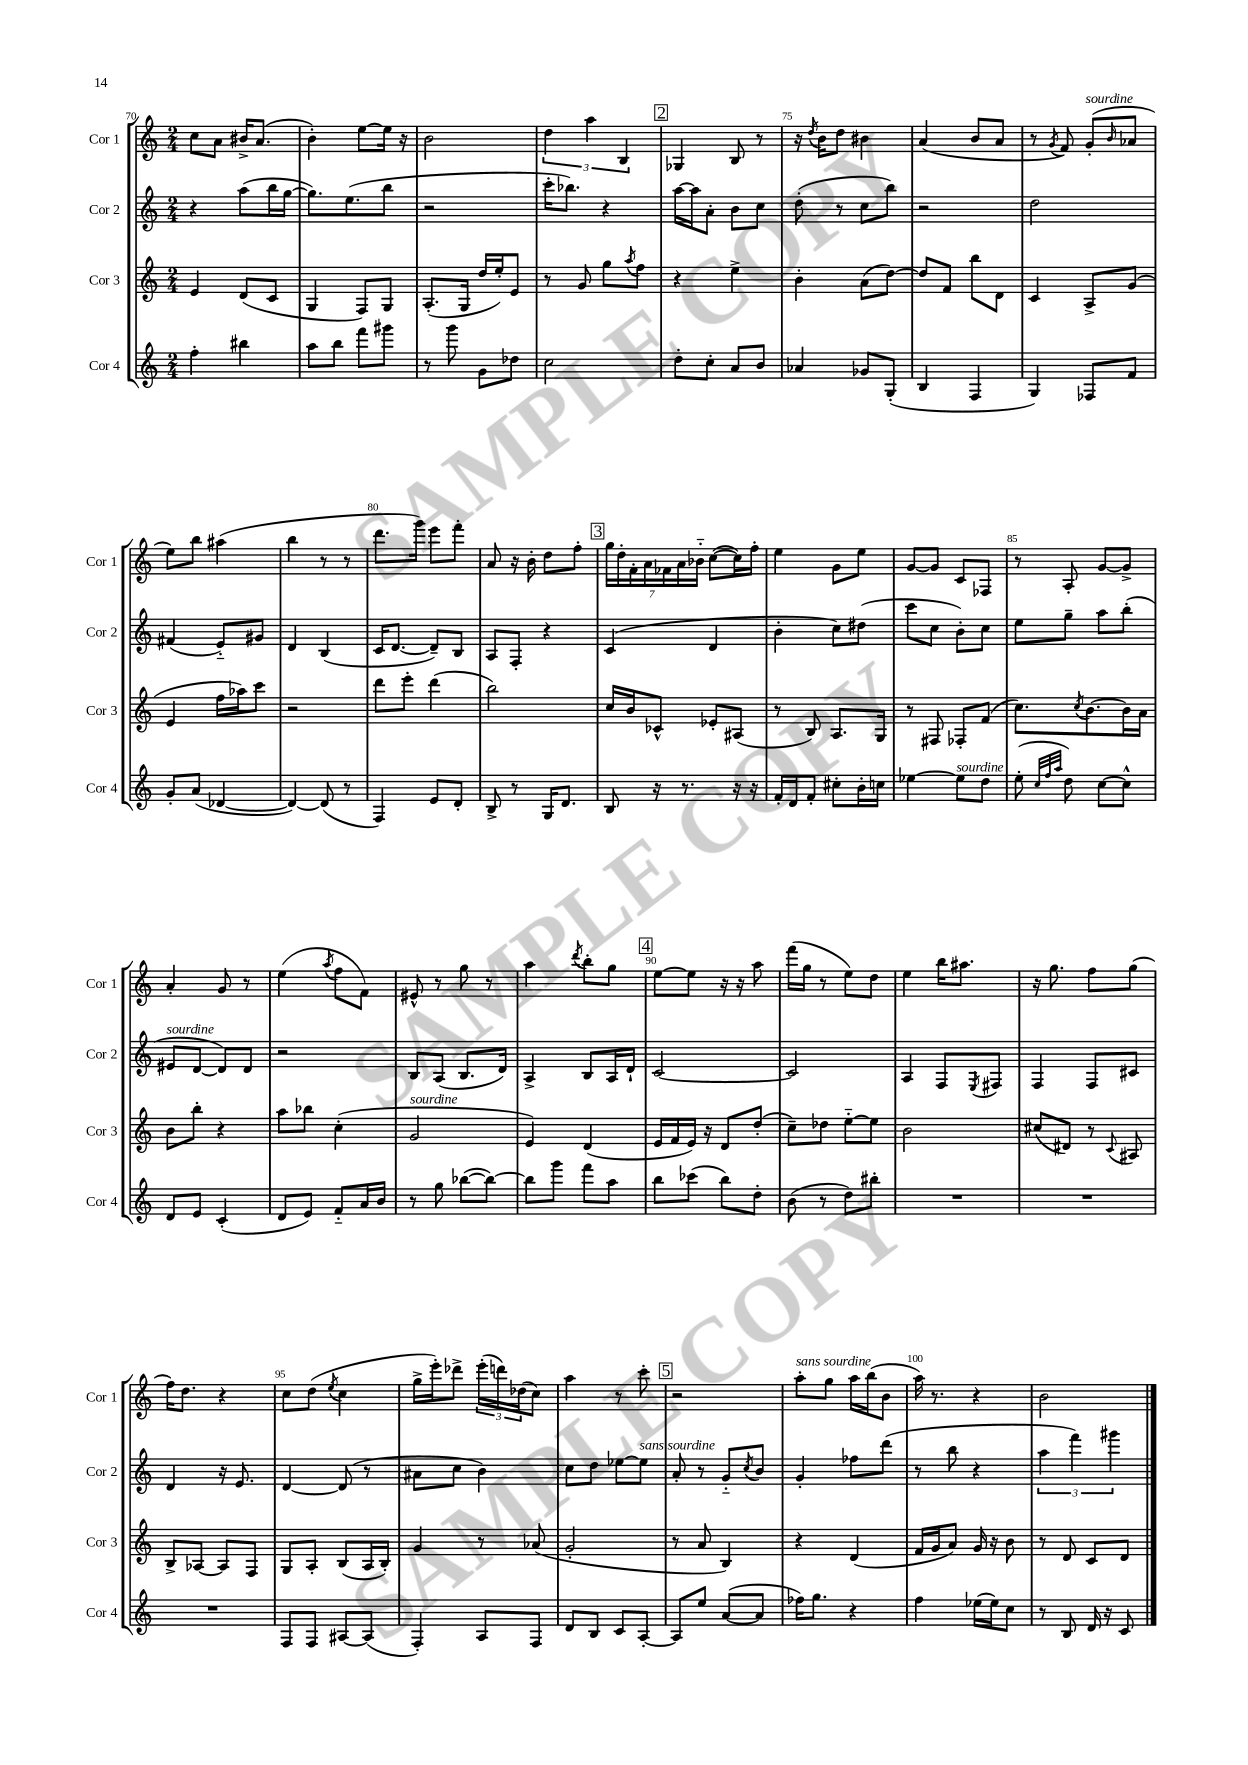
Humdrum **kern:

**kern	**kern	**kern	**kern
*staff4	*staff3	*staff2	*staff1
*clefG2	*clefG2	*clefG2	*clefG2
*k[]	*k[]	*k[]	*k[]
*M2/4	*M2/4	*M2/4	*M2/4
4ff'	4e	4r	8cc
.	.	.	8a
4bb#	(8d	(8aa	16b#^
.	.	.	(8.a
.	8c	16bb	.
.	.	[16gg	.
=	=	=	=
8aa	4G	8.gg])	4b')
8bb	.	.	.
.	.	(8.ee	.
8fff	8F)	.	[8ee
8ggg#	8G	8bb	16ee]
.	.	.	16r
=	=	=	=
8r	(8.A'	2r	2b
8ggg	.	.	.
.	16G	.	.
8g	16dd	.	.
.	16ee')	.	.
8dd-	8e	.	.
=	=	=	=
2cc	8r	16ccc'	6dd
.	.	8.bb-)	.
.	8g	.	.
.	.	.	6aa
.	8gg	4r	.
.	.	.	6B
.	8qaa	.	.
.	8ff	.	.
=	=	=	=
8dd'	4r	[16aa	4G-
.	.	16aa]	.
8cc'	.	8a'	.
8a	4ee^	8b	8B
8b	.	8cc	8r
=	=	=	=
4a-	4b'	(8dd'	16r
.	.	.	8qdd
.	.	.	16b
.	.	8r	8dd
8g-	(8a	8cc	4b#
(8G'	[8dd)	8bb)	.
=	=	=	=
4B	8dd]	2r	(4a
.	8f	.	.
4F	8bb	.	8b
.	8d	.	8a
=	=	=	=
4G)	4c	2dd	8r
.	.	.	8qg
.	.	.	8f)
8F-	8A^	.	(8g'
.	.	.	16qqb
8f	(8g	.	8a-
=	=	=	=
8g'	4e	(4f#	8ee)
(8a	.	.	8bb
[4d-	16ff	8e'~)	(4aa#
.	16aa-)	.	.
.	8ccc	8g#	.
=	=	=	=
4d-_)	2r	4d	4bb
(8d-]	.	(4B	8r
8r	.	.	8r
=	=	=	=
4F)	8ddd	16c	8.ddd
.	.	[8.d	.
.	8eee'	.	.
.	.	.	16ggg)
8e	(4ddd	8d~])	8eee
8d'	.	8B	8fff'
=	=	=	=
8B^	2bb)	8A	8a
8r	.	8F'	16r
.	.	.	16b'
16G	.	4r	8dd
8.d	.	.	.
.	.	.	8ff'
=	=	=	=
8B	16cc	(4c	28gg
.	.	.	28dd'
.	16b	.	.
.	.	.	28f'
.	.	.	28a
16r	8c-^^	.	.
.	.	.	28f-
.	.	.	28a
8.r	.	.	.
.	.	.	28b-'~
.	8e-'	4d	([8cc
16r	(8A#	.	16cc])
16r	.	.	16ff'
=	=	=	=
16f'	8r	4b'	4ee
16d	.	.	.
8f'	8B)	.	.
8cc#'	8.A	8cc)	8g
16b'	.	(8dd#	8ee
16cc	16G	.	.
=	=	=	=
[4ee-	8r	8ccc	[8g
.	8F#	8cc	8g]
8ee-]	8F-'	8b')	8c
8dd	(8f	8cc	8F-
=	=	=	=
(8ee'	8.cc)	8ee	8r
32qqcc	.	.	.
32qqff	.	.	.
32qqaa	.	.	.
8dd)	.	8gg~	8A'
.	8qcc	.	.
.	[8.b	.	.
[8cc	.	8aa	[8g
8cc^^]	16b]	(8bb'	8g^]
.	16a	.	.
=	=	=	=
8d	8b	8e#	4a'
8e	8bb'	[8d	.
(4c'	4r	8d])	8g
.	.	8d	8r
=	=	=	=
8d	8aa	2r	(4ee
8e)	8bb-	.	.
.	.	.	8qaa
8f'~	(4cc'	.	8ff
16a	.	.	8f)
16b	.	.	.
=	=	=	=
8r	2g	8B	8e#^^
8gg	.	(8A	8r
([8bb-	.	8.B	8gg
8bb-_)	.	.	8r
.	.	16d)	.
=	=	=	=
8bb-]	4e)	4A^	4aa
8ggg	.	.	.
.	.	.	8qddd
8fff	(4d	8B	8bb'
8aa	.	16A	8gg
.	.	16d`	.
=	=	=	=
8bb	16e	[2c	[8ee
.	16f	.	.
(8ccc-	16e)	.	8ee]
.	16r	.	.
8bb)	8d	.	16r
.	.	.	16r
8dd'	(8dd'	.	8aa
=	=	=	=
(8b	8cc~)	2c]	(16fff
.	.	.	16gg
8r	8dd-	.	8r
8dd)	[8ee'~	.	8ee)
8bb#'	8ee]	.	8dd
=	=	=	=
2r	2b	4A	4ee
.	.	8F	16bb
.	.	.	8.aa#
.	.	8qE	.
.	.	8F#	.
=	=	=	=
2r	(8cc#	4F	16r
.	.	.	8.gg
.	8d#)	.	.
.	8r	8F	8ff
.	8qqc	.	.
.	8A#	8c#	(8gg
=	=	=	=
2r	8B^	4d	16ff)
.	.	.	8.dd
.	[8A-	.	.
.	8A-]	16r	4r
.	.	8.e	.
.	8F	.	.
=	=	=	=
8F	8G	[4d	8cc
8F	8A'	.	(8dd
.	.	.	8qee
[8A#	(8B	(8d]	4cc
(8A#]	16A	8r	.
.	16B')	.	.
=	=	=	=
4F')	4g	8a#	16gg^
.	.	.	16eee')
.	.	8cc	8ddd-^
8A	8r	4b)	(24eee'
.	.	.	24ddd)
.	.	.	(24dd-
8F	(8a-	.	8cc)
=	=	=	=
8d	2g'	8cc	4aa
8B	.	8dd	.
8c	.	[8ee-	8r
[8A'	.	8ee-]	8ccc'
=	=	=	=
8A]	8r	8a'	2r
8ee	8a	8r	.
([8a	4B)	8g'~	.
.	.	8qcc	.
8a]	.	8b	.
=	=	=	=
16ff-)	4r	4g'	8aa'
8.gg	.	.	.
.	.	.	8gg
4r	(4d	8ff-	16aa
.	.	.	(16bb
.	.	(8ddd	8b
=	=	=	=
4ff	16f	8r	16aa)
.	16g	.	8.r
.	8a)	8bb	.
(16ee-	16g	4r	4r
16ee-)	16r	.	.
8cc	8b	.	.
=	=	=	=
8r	8r	6aa	2b
8B	8d	.	.
.	.	6fff)	.
16d	8c	.	.
16r	.	.	.
.	.	6ggg#	.
8c	8d	.	.
==	==	==	==
*-	*-	*-	*-
